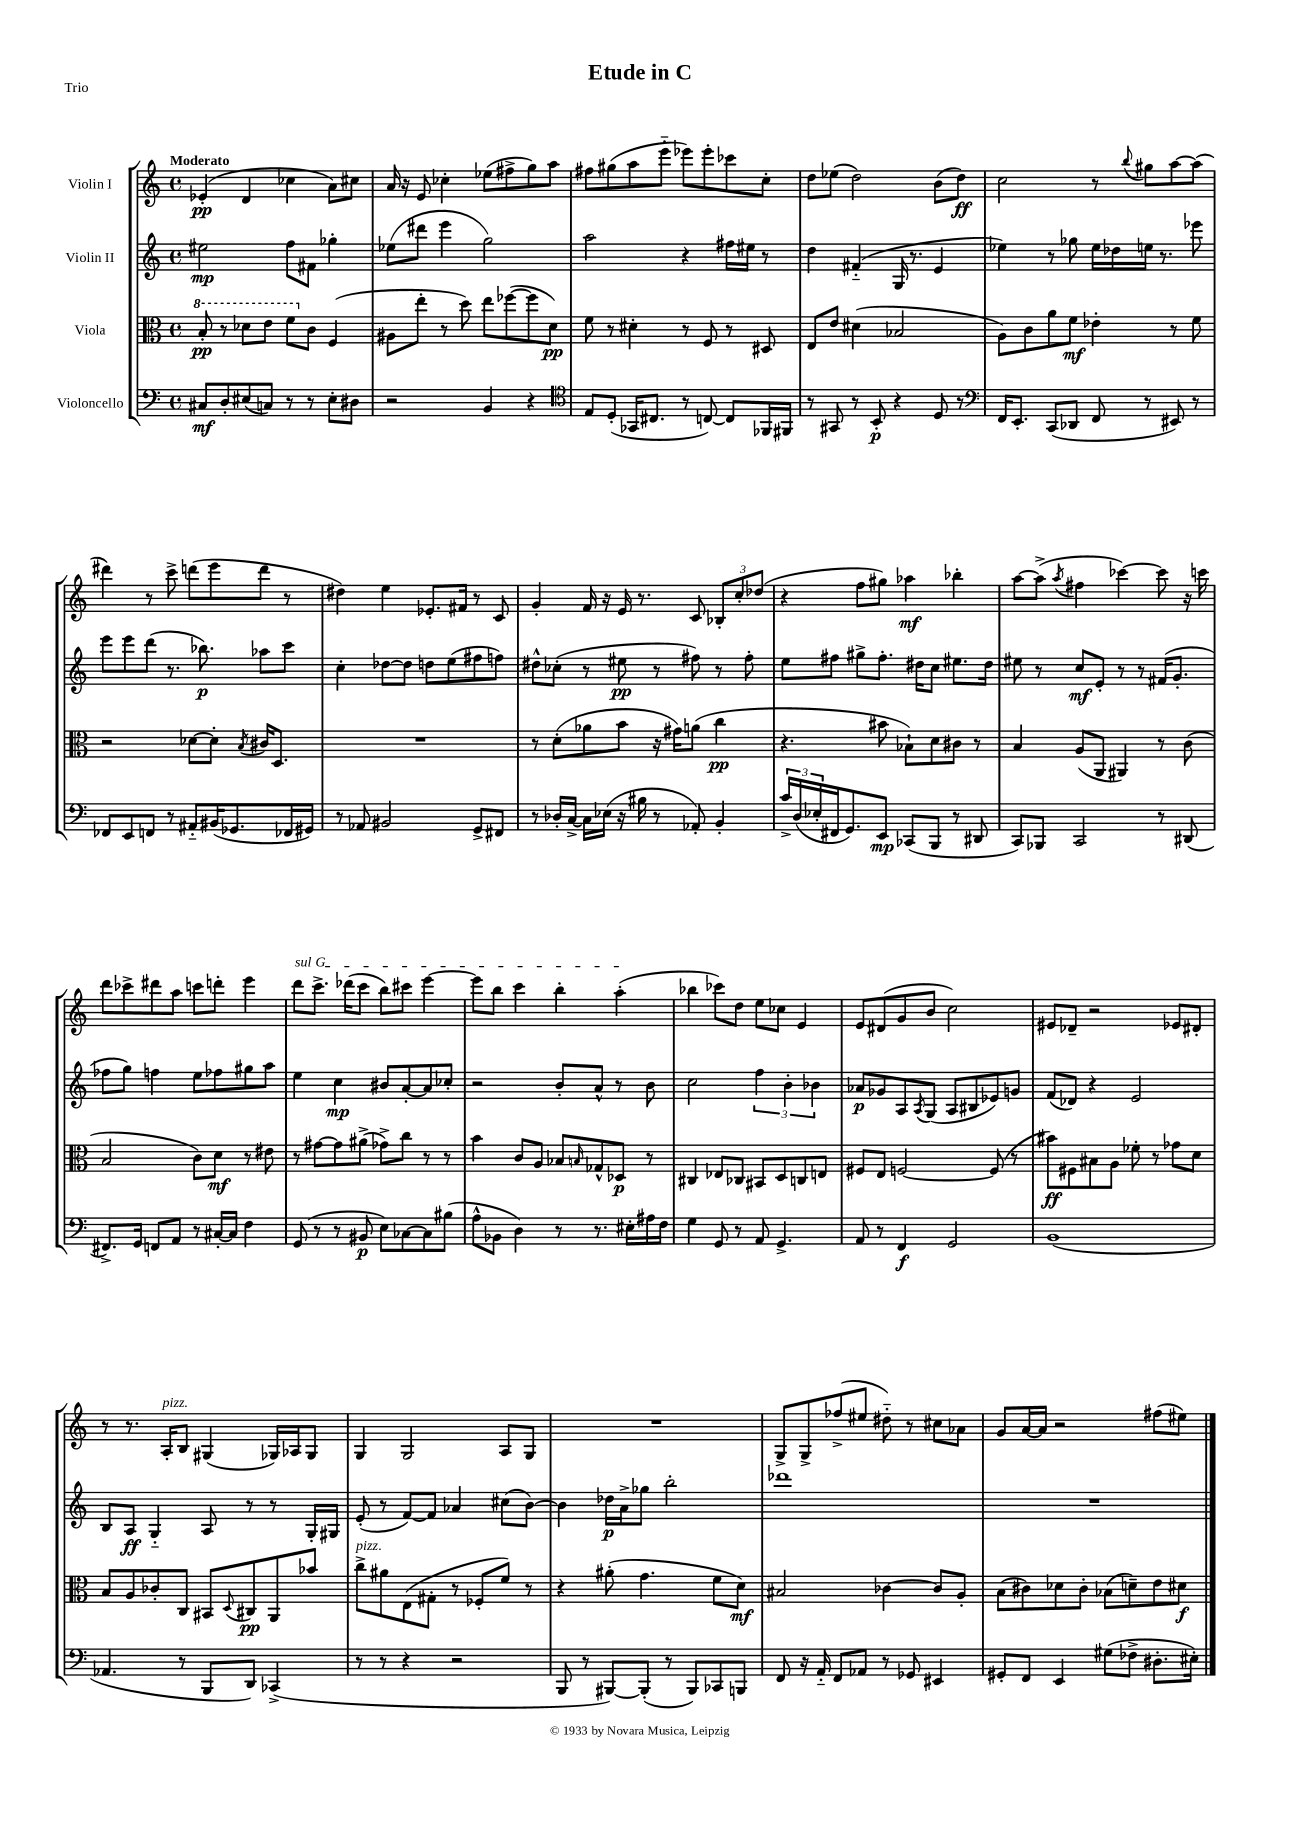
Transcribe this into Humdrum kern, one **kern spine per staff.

**kern	**kern	**kern	**kern
*staff4	*staff3	*staff2	*staff1
*clefF4	*clefC3	*clefG2	*clefG2
*k[]	*k[]	*k[]	*k[]
*M4/4	*M4/4	*M4/4	*M4/4
*met(c)	*met(c)	*met(c)	*met(c)
8C#	8b'	2ee#	(4e-'
8D'	8r	.	.
(8E#	8dd-	.	4d
8C)	8ee	.	.
8r	8ff	8ff	4cc-
8r	8c	8f#	.
8E#'	(4F	4gg-'	8a)
8D#	.	.	8cc#
=	=	=	=
2r	8A#	(8ee-	16a
.	.	.	16r
.	8ee'	8ddd#	8e
.	8r	4eee	4cc-'
.	8dd)	.	.
4BB	8ee	2gg)	(8ee-
.	([8ff-	.	8ff#^
4r	8ff-]	.	8gg)
.	8d)	.	8aa
=	=	=	=
*clefC4	*	*	*
8E	8f	2aa	8ff#
(8D'	8r	.	(8gg#
16GG-	4d#'	.	8aa
8.C#	.	.	.
.	.	.	8eee'~
8r	8r	4r	8eee-)
[8C)	8F	.	8eee-'
8C]	8r	16ff#	8ccc-
.	.	16ee#	.
16FF-	8D#	8r	8cc'
16FF#	.	.	.
=	=	=	=
8r	8E	4dd	8dd
8GG#	8e	.	(8ee-
8r	(4d#	(4f#'~	2dd)
8BB'	.	.	.
4r	2B-	16G	.
.	.	8.r	.
8D	.	4e	(8b
8r	.	.	8dd)
=	=	=	=
*clefF4	*	*	*
16FF	8A)	4ee-)	2cc
8.EE'	.	.	.
.	8c	.	.
(8CC	8a	8r	.
8DD-	8f	8gg-	.
8FF	4e-'	16ee-	8r
.	.	16dd-	.
.	.	.	8qqbb
8r	.	16ee	8gg#
.	.	8.r	.
8EE#)	8r	.	[8aa
8r	8f	8eee-	(8aa]
=	=	=	=
8FF-	2r	8eee	4ddd#)
8EE	.	8eee	.
8FF	.	(8ddd	8r
8r	.	8.r	8ccc^
8AA#'~	[8d-	.	(8ddd
.	.	8.bb-)	.
(16BB#	8d-']	.	8eee
8.GG-	.	.	.
.	8qB	.	.
.	16c#	8aa-	8ddd
.	8.D	.	.
16FF-	.	8ccc	8r
16GG#)	.	.	.
=	=	=	=
8r	1r	4cc'	4dd#)
8AA-	.	.	.
2BB#	.	[8dd-	4ee
.	.	8dd-]	.
.	.	8dd	8.e-'
.	.	(8ee	.
.	.	.	16f#
8GG^	.	8ff#	8r
8FF#	.	8ff)	8c
=	=	=	=
8r	8r	8dd#^^	4g'
16D-'	(8d'	(8cc-'	.
[16C^	.	.	.
16C]	8a-	8r	16f
(16E-	.	.	16r
16r	8b	8ee#	16e
16B#	.	.	8.r
8r	16r	8r	.
.	16g#)	.	.
8AA-')	(8a	8ff#)	8c
4BB'	4cc	8r	12B-'
.	.	.	12cc'
.	.	8ff#'	.
.	.	.	(12dd-
=	=	=	=
24c^	4.r	8ee	4r
(24D	.	.	.
24E-'	.	.	.
16FF#	.	8ff#	.
8.GG)	.	.	.
.	.	8gg#^	8ff
8EE	8b#	8.ff#'	8gg#)
(8CC-	8B-`)	.	4aa-
.	.	16dd#	.
8BBB	8d	8cc	.
8r	8c#	8.ee#	4bb-'
8DD#	8r	.	.
.	.	16dd#	.
=	=	=	=
8CC)	4B	8ee#	[8aa
8BBB-	.	8r	(8aa^]
.	.	.	8qaa
2CC	(8A	8cc	4ff#
.	8AA	8e'	.
.	4AA#)	8r	[4ccc-)
.	.	8r	.
8r	8r	(16f#	8ccc-]
.	.	8.g'	.
(8DD#	(8c	.	16r
.	.	.	16ccc
=	=	=	=
8.FF#^)	2B	8ff-	8ddd
.	.	8gg)	8ccc-^
16GG	.	.	.
8FF	.	4ff	8ddd#
8AA	.	.	8aa
8r	8c)	8ee	8ccc
[16C#'	8d	8ff-	8ddd'
16C#]	.	.	.
4F	8r	8gg#	4eee
.	8e#	8aa	.
=	=	=	=
(8GG	8r	4ee	8ddd
8r	[8g#	.	8.ccc^
8r	8g#]	4cc	.
.	.	.	(16ddd-
8BB#	(8a#^	.	8ccc
8E)	8g-^)	8b#	8bb)
[8C-	8cc	[8a'	8ccc#
8C-]	8r	8a]	[4eee
(8B#	8r	8cc-'	.
=	=	=	=
8A^^	4b	2r	8eee]
8BB-	.	.	8bb
4D)	8c	.	4ccc
.	8A	.	.
8r	8B-	8b'	4bb'
.	16qqB	.	.
8.r	8G-^^	8a^^	.
.	8D-	8r	(4aa'
16E#'	.	.	.
16A#	8r	8b	.
16F	.	.	.
=	=	=	=
4G	4C#	2cc	4bb-
8GG	8E-	.	8ccc-)
8r	8C-	.	8dd
8AA	8BB#	6ff	8ee
4.GG^	8D	.	8cc-
.	.	6b'	.
.	8C	.	4e
.	.	6b-	.
.	8E	.	.
=	=	=	=
8AA	8F#	8a-	8e
8r	8E	8g-	(8d#
4FF	[2F	8A	8g
.	.	8qA	.
.	.	(8G	8b
2GG	.	8A	2cc)
.	.	8B#	.
.	(8F]	8e-)	.
.	8r	8g	.
=	=	=	=
(1BB	8b#)	(8f	8e#
.	8F#	8d-)	8d-~
.	8B#	4r	2r
.	8A	.	.
.	8f-'	2e	.
.	8r	.	.
.	8g-	.	8e-
.	8d	.	8d#'
=	=	=	=
4.AA-	8B	8B	8r
.	8A	8A	8.r
.	8c-'	4G'~	.
.	.	.	16A'
8r	8C	.	8B
8BBB	8BB#	8A	(4G#
.	8qqD	.	.
8DD)	8C#	8r	.
(4CC-^	8AA	8r	16G-)
.	.	.	16A-
.	8b-	16G'	8G-
.	.	16G#	.
=	=	=	=
8r	8cc^	(8e'	4G
8r	8a#	8r	.
4r	(8E	[8f)	2G
.	8G#'	8f]	.
2r	8r	4a-	.
.	8F-'	.	.
.	8f)	(8cc#	8A
.	8r	[8b)	8G
=	=	=	=
8BBB	4r	4b]	1r
8r	.	.	.
[8BBB#)	(8a#'	16dd-	.
.	.	16a^	.
(8BBB#']	4.g	8gg-	.
8r	.	2bb'	.
8BBB#)	.	.	.
8CC-	8f	.	.
8BBB	8d)	.	.
=	=	=	=
8FF	2B#	1ddd-	8G^
16r	.	.	8G^
16AA'~	.	.	.
8FF	.	.	(8ff-^
8AA-	.	.	8ee#
8r	[4c-	.	8dd#'~)
8GG-	.	.	8r
4EE#	8c-]	.	8cc#
.	8A'	.	8a-
=	=	=	=
8GG#'	(8B	1r	8g
8FF	8c#)	.	[16a
.	.	.	16a]
4EE	8d-	.	2r
.	8c#'	.	.
(8G#	(8B-	.	.
8F-^	8d~)	.	.
8.D#'	8e	.	(8ff#
.	8d#	.	8ee#)
16E#')	.	.	.
==	==	==	==
*-	*-	*-	*-
